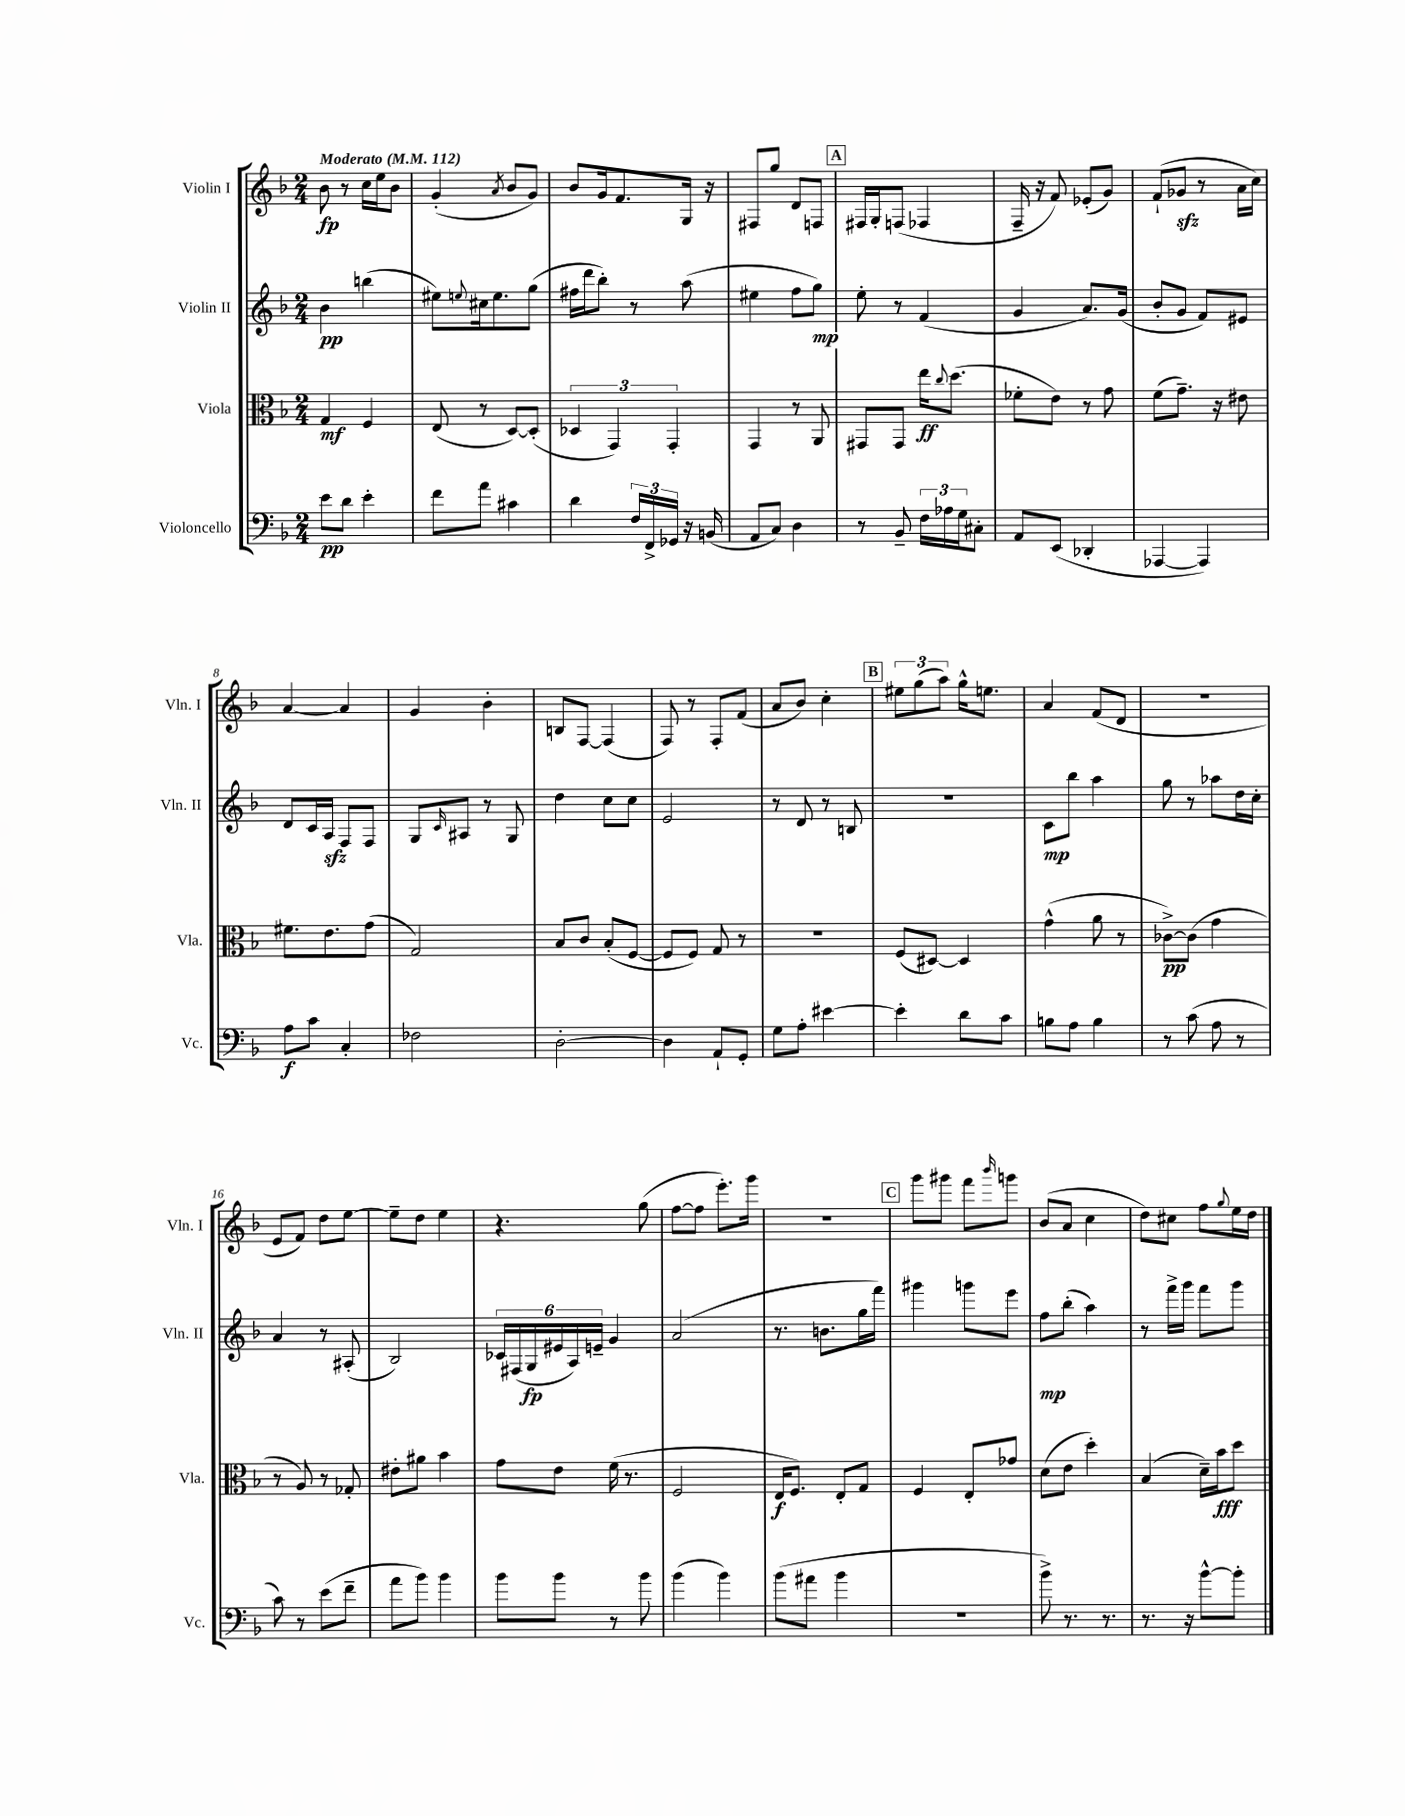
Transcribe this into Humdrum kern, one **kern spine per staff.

**kern	**kern	**kern	**kern
*staff4	*staff3	*staff2	*staff1
*clefF4	*clefC3	*clefG2	*clefG2
*k[b-]	*k[b-]	*k[b-]	*k[b-]
*M2/4	*M2/4	*M2/4	*M2/4
*MM112	*MM112	*MM112	*MM112
8e	4G	4b-	8b-
8d	.	.	8r
4e'	4F	(4bb	16cc
.	.	.	16ee
.	.	.	8b-
=	=	=	=
8f	(8E	8ee#)	(4g'
.	.	8qqee	.
8a	8r	16cc#	.
.	.	8.ee	.
.	.	.	8qa
4c#	[8D)	.	8b-
.	(8D']	(8gg	8g)
=	=	=	=
4d	6D-	16ff#	8b-
.	.	16ddd	.
.	.	8bb-')	16g
.	6GG)	.	.
.	.	.	8.f
24F	.	8r	.
24FF^	.	.	.
24GG-	6GG'	.	.
16r	.	(8aa	16G
(16BB	.	.	16r
=	=	=	=
8AA	4GG	4ee#	8F#
8C)	.	.	8gg
4D	8r	8ff	8d
.	8AA	8gg)	8F
=	=	=	=
8r	8GG#	8ee'	16F#
.	.	.	16G'
8BB-~	8GG#	8r	(8F
24F	16ee	(4f	4F-
24A-	.	.	.
.	8qqcc	.	.
.	(8.dd	.	.
24G	.	.	.
8C#'	.	.	.
=	=	=	=
8AA	8f-'	4g	16F~
.	.	.	16r
(8EE	8e)	.	8f)
4DD-'	8r	8.a)	(8e-'
.	8g	.	8g)
.	.	(16g	.
=	=	=	=
[4AAA-	(8f	8b-'	(8f`
.	8.g~)	8g	8g-
4AAA-])	.	8f)	8r
.	16r	.	.
.	8e#	8e#	16a
.	.	.	16cc)
=	=	=	=
8A	8.f#	8d	[4a
8c	.	16c	.
.	8.e	16A	.
4C'	.	8F	4a]
.	(8g	8F	.
=	=	=	=
2F-	2G)	8G	4g
.	.	16qqc	.
.	.	8A#	.
.	.	8r	4b-'
.	.	8G	.
=	=	=	=
[2D'	8B-	4dd	8B
.	8c	.	[8F
.	(8B-'	8cc	(4F]
.	[8F	8cc	.
=	=	=	=
4D]	8F]	2e	8F)
.	8F)	.	8r
8AA`	8G	.	8F'
8GG'	8r	.	(8f
=	=	=	=
8G	2r	8r	8a
8A'	.	8d	8b-)
[4e#	.	8r	4cc'
.	.	8B	.
=	=	=	=
4e#']	(8F	2r	12ee#
.	.	.	(12gg
.	[8D#)	.	.
.	.	.	12aa)
8d	4D#]	.	16gg^^
.	.	.	8.ee
8c	.	.	.
=	=	=	=
8B	(4g^^	8c	4a
8A	.	8bb-	.
4B	8a	4aa	(8f
.	8r	.	8d
=	=	=	=
8r	[8c-^)	8gg	2r
(8c	(8c-]	8r	.
8A	4g	8aa-	.
8r	.	16dd	.
.	.	16cc'	.
=	=	=	=
8c)	8r	4a	8e
8r	8A)	.	8f)
(8e	8r	8r	8dd
8f~	8G-'	(8A#'	[8ee
=	=	=	=
8a	8e#'	2B-)	8ee~]
8b-)	8a#	.	8dd
4b-	4b-	.	4ee
=	=	=	=
8b-	8g	24c-	4.r
.	.	(24F#	.
.	.	24G	.
8b-	8e	24e#	.
.	.	24A)	.
.	.	24e~	.
8r	(16f	4g	.
.	8.r	.	.
8b-	.	.	(8gg
=	=	=	=
(4b-	2F	(2a	[8ff
.	.	.	8ff]
4b-)	.	.	8.eee')
.	.	.	16ggg
=	=	=	=
(8b-	16E	8.r	2r
.	8.F)	.	.
8a#	.	.	.
.	.	8.b	.
4b-	8E'	.	.
.	8G	16gg	.
.	.	16fff)	.
=	=	=	=
2r	4F	4ggg#	8ggg
.	.	.	8ggg#
.	8E'	8ggg	8fff
.	.	.	16qqbbb-
.	8g-	8eee	8ggg
=	=	=	=
8b-^)	(8d	8ff	(8b-
8.r	8e	(8bb-'	8a
.	4dd')	4aa)	4cc
8.r	.	.	.
=	=	=	=
8.r	(4B-	8r	8dd)
.	.	16fff^	8cc#
16r	.	16ggg	.
[8b-^^	16d~)	8fff	8ff
.	16b-	.	.
.	.	.	8qqgg
8b-']	8dd	8ggg	16ee
.	.	.	16dd
==	==	==	==
*-	*-	*-	*-
